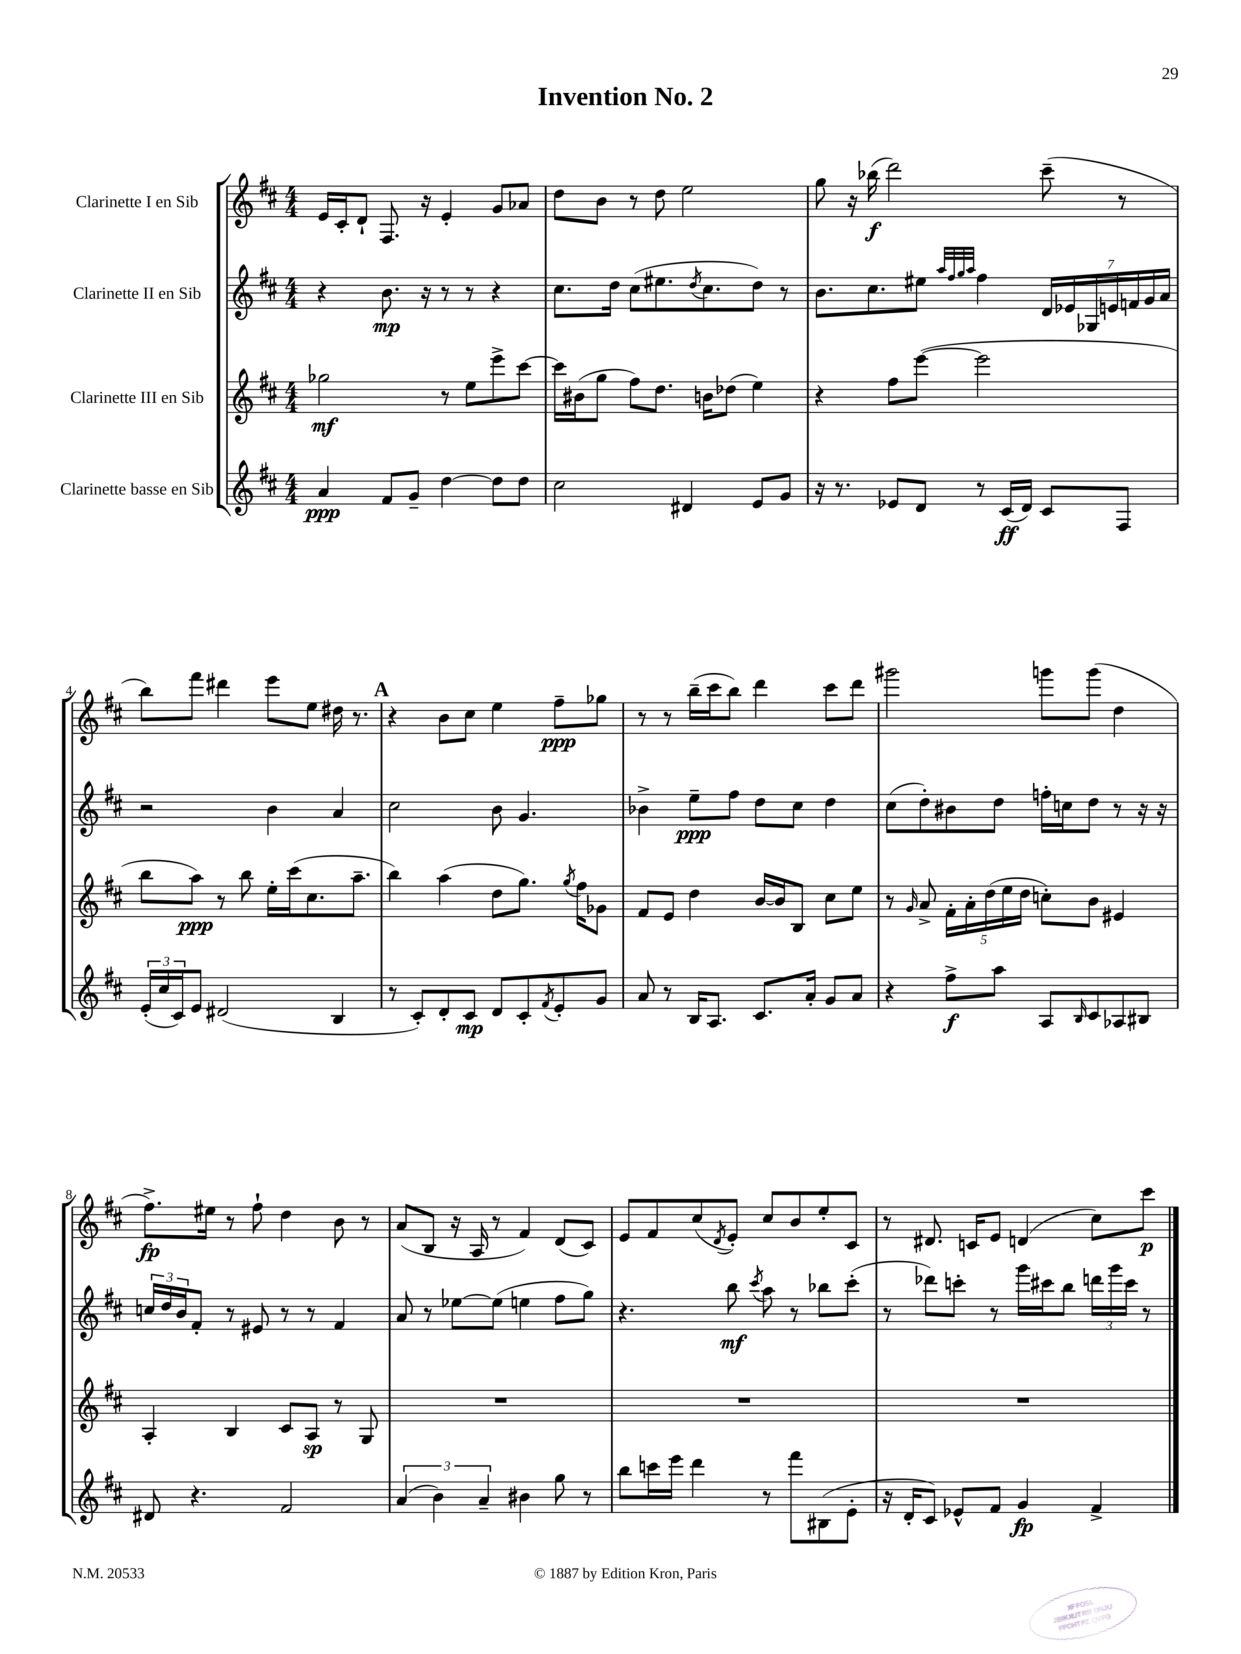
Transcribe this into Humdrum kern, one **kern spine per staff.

**kern	**dynam	**kern	**dynam	**kern	**dynam	**kern	**dynam
*part4	*part4	*part3	*part3	*part2	*part2	*part1	*part1
*staff4	*staff4	*staff3	*staff3	*staff2	*staff2	*staff1	*staff1
*I"Clarinette basse en Sib	*	*I"Clarinette III en Sib	*	*I"Clarinette II en Sib	*	*I"Clarinette I en Sib	*
*clefG2	*	*clefG2	*	*clefG2	*	*clefG2	*
*k[f#c#]	*	*k[f#c#]	*	*k[f#c#]	*	*k[f#c#]	*
*M4/4	*	*M4/4	*	*M4/4	*	*M4/4	*
=1	=1	=1	=1	=1	=1	=1	=1
4a/	ppp	2gg-X\	mf	4r	.	16e/LL	.
.	.	.	.	.	.	16c#'/J	.
.	.	.	.	.	.	8d`/J	.
8f#/L	.	.	.	8.b\	mp	8.F#/	.
8g~/J	.	.	.	.	.	.	.
.	.	.	.	16r	.	16r	.
[4dd\	.	8r	.	8r	.	4e'/	.
.	.	8ee\L	.	8r	.	.	.
8dd\L]	.	8eee^\	.	4r	.	8g/L	.
8dd\J	.	[8ccc#\J	.	.	.	8a-X/J	.
=2	=2	=2	=2	=2	=2	=2	=2
2cc#\	.	16ccc#\LL]	.	8.cc#\L	.	8dd\L	.
.	.	(16b#X\J	.	.	.	.	.
.	.	8gg\J	.	.	.	8b\J	.
.	.	.	.	16dd\Jk	.	.	.
.	.	8ff#\L)	.	(8cc#\L	.	8r	.
.	.	8.dd\J	.	8.ee#X\	.	8dd\	.
4d#X/	.	.	.	.	.	2ee\	.
.	.	.	.	8qdd/	.	.	.
.	.	16bn\KL	.	8.cc#\	.	.	.
.	.	(8dd-X\J	.	.	.	.	.
8e/L	.	4ee\)	.	8dd\J)	.	.	.
8g/J	.	.	.	8r	.	.	.
=3	=3	=3	=3	=3	=3	=3	=3
16r	.	4r	.	8.b\L	.	8gg\	.
8.r	.	.	.	.	.	.	.
.	.	.	.	.	.	16r	.
.	.	.	.	8.cc#\	.	(16bb-X\	f
8e-X/L	.	8ff#\L	.	.	.	2ddd\)	.
8d/J	.	([8eee\J	.	8ee#X\J	.	.	.
.	.	.	.	32qqaa/LLL	.	.	.
.	.	.	.	32qqff#/	.	.	.
.	.	.	.	32qqgg/	.	.	.
.	.	.	.	32qqaa/JJJ	.	.	.
8r	.	2eee\]	.	4ff#\	.	.	.
(16c#/LL	ff	.	.	.	.	.	.
16d/JJ)	.	.	.	.	.	.	.
8c#/L	.	.	.	28d/LL	.	(8ccc#~\	.
.	.	.	.	28e-X/	.	.	.
.	.	.	.	28G-X/	.	.	.
.	.	.	.	28en/	.	.	.
8F#/J	.	.	.	.	.	8r	.
.	.	.	.	28fn/	.	.	.
.	.	.	.	28g/	.	.	.
.	.	.	.	28a/JJ	.	.	.
!!LO:LB:g=z
=4	=4	=4	=4	=4	=4	=4	=4
(24e'/LL	.	8bb\L	.	2r	.	8bb\L)	.
24cc#/	.	.	.	.	.	.	.
24c#/J)	.	.	.	.	.	.	.
8e/J	.	8aa\J)	ppp	.	.	8fff#\J	.
(2d#X/	.	8r	.	.	.	4ddd#X\	.
.	.	8bb\	.	.	.	.	.
.	.	16ee'\LL	.	4b\	.	8eee\L	.
.	.	(16ccc#\J	.	.	.	.	.
.	.	8.cc#\	.	.	.	8ee\J	.
4B/	.	.	.	4a/	.	16dd#X\	.
.	.	8.aa~\J	.	.	.	8.r	.
!!LO:REH:place=s1:t=A
=5	=5	=5	=5	=5	=5	=5	=5
8r	.	4bb\)	.	2cc#\	.	4r	.
8c#'/L)	.	.	.	.	.	.	.
8d'/	.	(4aa\	.	.	.	8b\L	.
8c#/J	mp	.	.	.	.	8cc#\J	.
8d/L	.	8dd\L	.	8b\	.	4ee\	.
8c#'/	.	8.gg\J)	.	4.g/	.	.	.
8qf#/	.	.	.	.	.	.	.
8e'/	.	.	.	.	.	8ff#~\L	ppp
.	.	8qgg/	.	.	.	.	.
.	.	16ff#\KL	.	.	.	.	.
8g/J	.	8g-X\J	.	.	.	8gg-X\J	.
=6	=6	=6	=6	=6	=6	=6	=6
8a/	.	8f#/L	.	4b-X^\	.	8r	.
8r	.	8e/J	.	.	.	8r	.
16B/KL	.	4dd\	.	8ee~\L	ppp	(16bb~\LL	.
8.A/J	.	.	.	.	.	16ccc#\J	.
.	.	.	.	8ff#\J	.	8bb\J)	.
8.c#/L	.	[16b/LL	.	8dd\L	.	4ddd\	.
.	.	16b/J]	.	.	.	.	.
.	.	8B/J	.	8cc#\J	.	.	.
16a'/Jk	.	.	.	.	.	.	.
8g/L	.	8cc#\L	.	4dd\	.	8ccc#\L	.
8a/J	.	8ee\J	.	.	.	8ddd\J	.
=7	=7	=7	=7	=7	=7	=7	=7
4r	.	8r	.	(8cc#\L	.	2ggg#X\	.
.	.	16qqg/	.	.	.	.	.
.	.	8a^/	.	8dd'\)	.	.	.
8ff#^\L	f	20f#'\LL	.	8b#X\	.	.	.
.	.	20a'\	.	.	.	.	.
.	.	(20dd\	.	.	.	.	.
8aa\J	.	.	.	8dd\J	.	.	.
.	.	20ee\	.	.	.	.	.
.	.	20dd\JJ	.	.	.	.	.
8A/L	.	8ccn'\L)	.	16ffn'\LL	.	8gggn\L	.
.	.	.	.	16ccn\J	.	.	.
16qqB/	.	.	.	.	.	.	.
8c#/	.	8b\J	.	8dd\J	.	(8ggg\J	.
8A-X/	.	4e#X/	.	8r	.	4dd\	.
8B#X/J	.	.	.	16r	.	.	.
.	.	.	.	16r	.	.	.
!!LO:LB:g=z
=8	=8	=8	=8	=8	=8	=8	=8
8d#X/	.	4A'/	.	24ccn/LL	.	8.ff#^\L)	fp
.	.	.	.	24dd/	.	.	.
.	.	.	.	24b/J	.	.	.
4.r	.	.	.	8f#'/J	.	.	.
.	.	.	.	.	.	16ee#X\Jk	.
.	.	4B/	.	8r	.	8r	.
.	.	.	.	8e#X/	.	8ff#`\	.
2f#/	.	8c#/L	.	8r	.	4dd\	.
.	.	8A/J	sp	8r	.	.	.
.	.	8r	.	4f#/	.	8b\	.
.	.	8G/	.	.	.	8r	.
=9	=9	=9	=9	=9	=9	=9	=9
(6a/	.	1r	.	8a/	.	(8a/L	.
.	.	.	.	8r	.	8B/J	.
6b\)	.	.	.	.	.	.	.
.	.	.	.	[8ee-X\L	.	16r	.
.	.	.	.	.	.	16A/	.
6a~/	.	.	.	.	.	.	.
.	.	.	.	(8ee-\J]	.	8r	.
4b#X\	.	.	.	4een\	.	4f#/)	.
8gg\	.	.	.	8ff#\L	.	(8d/L	.
8r	.	.	.	8gg\J)	.	8c#/J)	.
=10	=10	=10	=10	=10	=10	=10	=10
8bb\L	.	1r	.	4.r	.	8e/L	.
16cccn\L	.	.	.	.	.	8f#/	.
16eee\JJ	.	.	.	.	.	.	.
4ddd\	.	.	.	.	.	(8cc#/	.
.	.	.	.	.	.	8qd/	.
.	.	.	.	8bb\	mf	8e'/J)	.
.	.	.	.	8qccc#/	.	.	.
8r	.	.	.	8aa\	.	8cc#/L	.
8fff#\L	.	.	.	8r	.	8b/	.
(8B#X\	.	.	.	8bb-X\L	.	8ee'/	.
8e'\J	.	.	.	(8ccc#'\J	.	8c#/J	.
=11	=11	=11	=11	=11	=11	=11	=11
16r	.	1r	.	8r	.	8r	.
16d'/KL	.	.	.	.	.	.	.
8c#/J)	.	.	.	8ddd-X\L)	.	8.d#X/	.
8e-X^^/L	.	.	.	8cccn'\J	.	.	.
.	.	.	.	.	.	16cn/KL	.
8f#/J	.	.	.	8r	.	8e/J	.
4g/	fp	.	.	16ggg\LL	.	(4dn/	.
.	.	.	.	16ccc#X\J	.	.	.
.	.	.	.	8bb\J	.	.	.
4f#^/	.	.	.	24dddn\LL	.	8cc#\L)	.
.	.	.	.	24ggg\	.	.	.
.	.	.	.	24ccc#\JJ	.	.	.
.	.	.	.	8r	.	8ccc#\J	p
==	==	==	==	==	==	==	==
*-	*-	*-	*-	*-	*-	*-	*-
